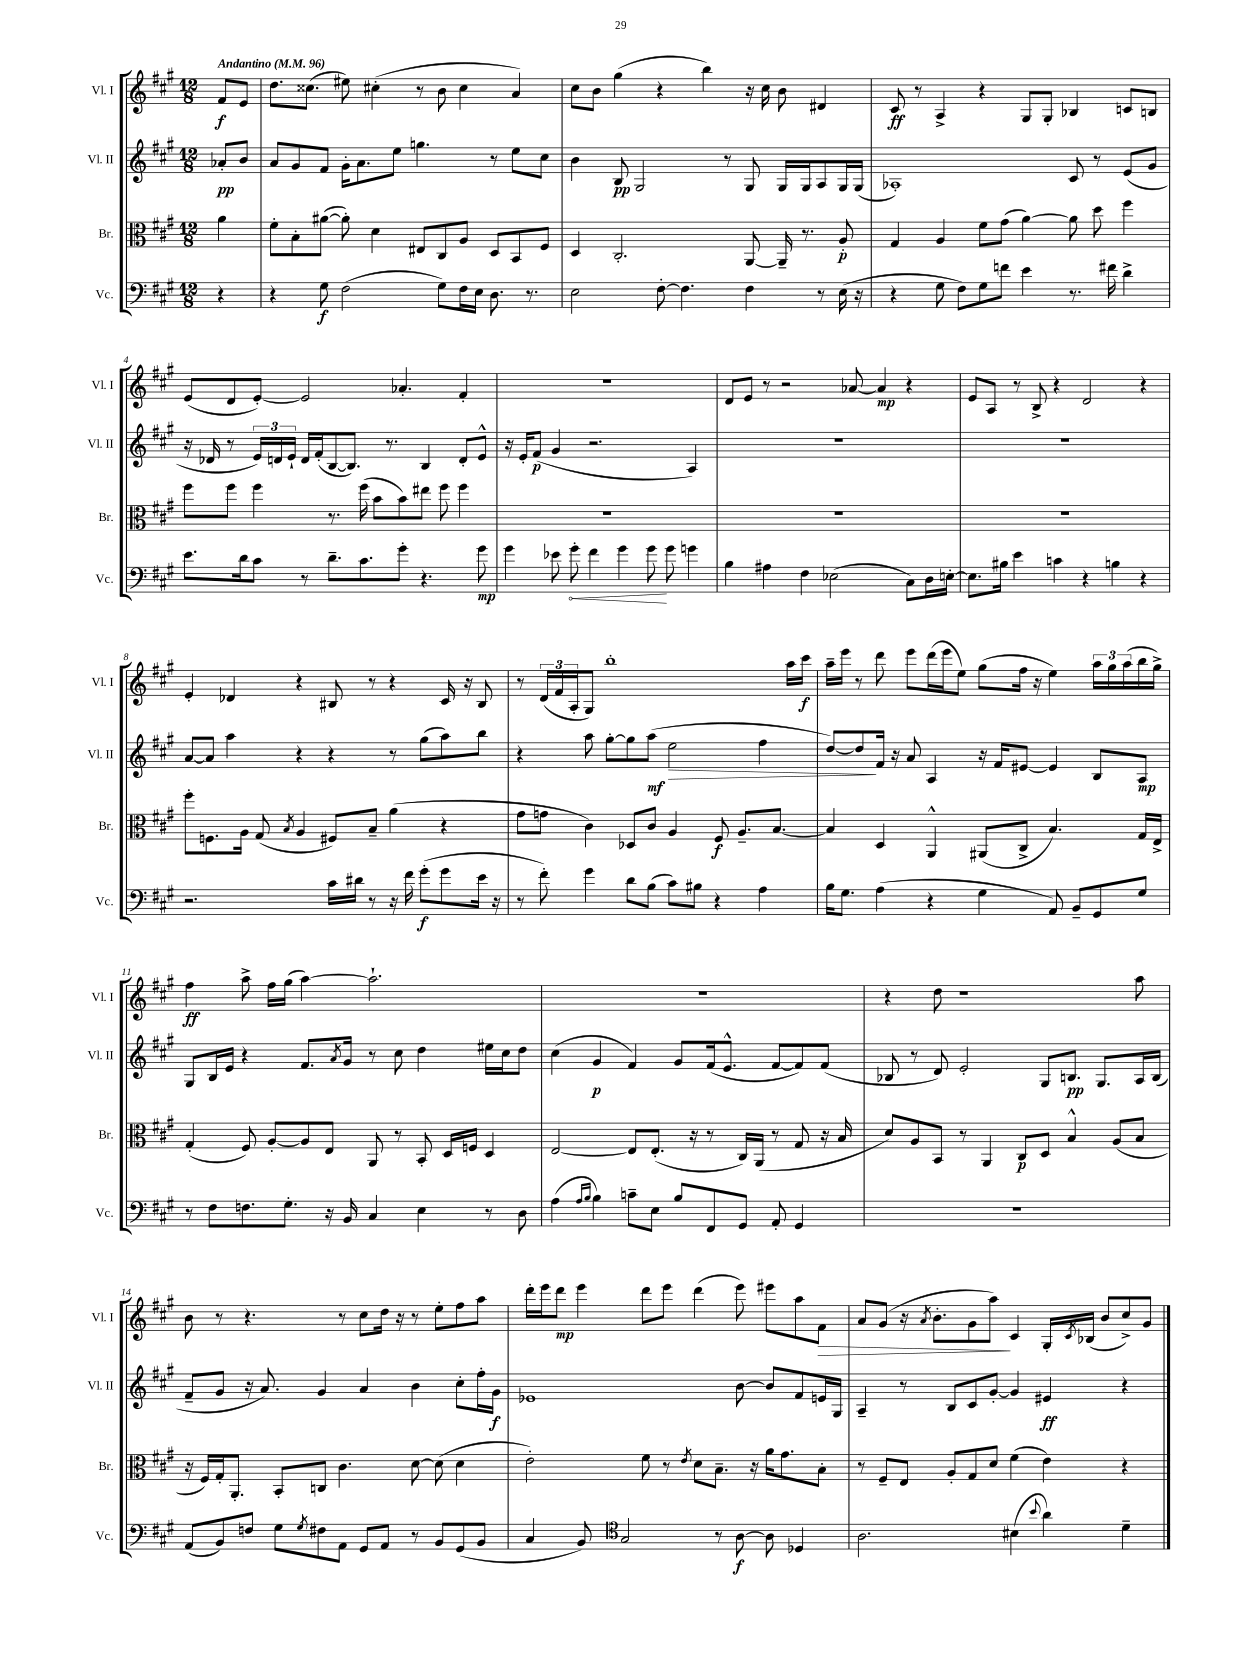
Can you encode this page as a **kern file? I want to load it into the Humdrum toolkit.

**kern	**dynam	**kern	**dynam	**kern	**dynam	**kern	**dynam
*part4	*part4	*part3	*part3	*part2	*part2	*part1	*part1
*staff4	*staff4	*staff3	*staff3	*staff2	*staff2	*staff1	*staff1
*I"Vc.	*	*I"Br.	*	*I"Vl. II	*	*I"Vl. I	*
*I'Vc.	*	*I'Br.	*	*I'Vl. II	*	*I'Vl. I	*
*clefF4	*	*clefC3	*	*clefG2	*	*clefG2	*
*k[f#c#g#]	*	*k[f#c#g#]	*	*k[f#c#g#]	*	*k[f#c#g#]	*
*M12/8	*	*M12/8	*	*M12/8	*	*M12/8	*
*MM96	*	*MM96	*	*MM96	*	*MM96	*
=	=	=	=	=	=	=	=
!	!	!	!	!	!	!LO:TX:a:B:t=Andantino	!
4r	.	4a\	.	8a-X'/L	pp	8f#/L	f
.	.	.	.	8b/J	.	8e/J	.
=1	=1	=1	=1	=1	=1	=1	=1
4r	.	8f#'\L	.	8a/L	.	8.dd\L	.
.	.	8B'\	.	8g#/	.	.	.
.	.	.	.	.	.	(8.cc##X\J	.
8G#\	f	([8a#X\J	.	8f#/J	.	.	.
(2F#\	.	8a#'\])	.	16g#'\KL	.	8ee#X\)	.
.	.	.	.	8.a\	.	.	.
.	.	4d\	.	.	.	(4cc#X'\	.
.	.	.	.	8ee\J	.	.	.
.	.	8E#X/L	.	4.ggn\	.	8r	.
8G#\L)	.	8C#/	.	.	.	8b\	.
16F#\L	.	8A/J	.	.	.	4cc#\	.
16E\JJ	.	.	.	.	.	.	.
8.D\	.	8D/L	.	8r	.	.	.
.	.	8BB/	.	8ee\L	.	4a/)	.
8.r	.	.	.	.	.	.	.
.	.	8F#/J	.	8cc#\J	.	.	.
=2	=2	=2	=2	=2	=2	=2	=2
2E\	.	4D/	.	4b\	.	8cc#\L	.
.	.	.	.	.	.	8b\J	.
.	.	2.C#'/	.	8B/	pp	(4gg#\	.
.	.	.	.	2G#/	.	.	.
[8F#'\	.	.	.	.	.	4r	.
4.F#\]	.	.	.	.	.	.	.
.	.	.	.	.	.	4bb\)	.
.	.	.	.	8r	.	.	.
4F#\	.	[8AA/	.	8G#/	.	16r	.
.	.	.	.	.	.	16cc#\	.
.	.	16AA~/]	.	16G#/LL	.	8b\	.
.	.	8.r	.	16G#/J	.	.	.
8r	.	.	.	8A/	.	4d#X/	.
(16E\	.	8A'/	p	16G#/L	.	.	.
16r	.	.	.	(16G#/JJ	.	.	.
=3	=3	=3	=3	=3	=3	=3	=3
4r	.	4G#/	.	1A-X')	.	8c#/	ff
.	.	.	.	.	.	8r	.
8G#\	.	4A/	.	.	.	4A^/	.
8F#\L)	.	.	.	.	.	.	.
8G#\	.	8f#\L	.	.	.	4r	.
8fn\J	.	(8g#\J	.	.	.	.	.
4e\	.	[4a\)	.	.	.	8G#/L	.
.	.	.	.	.	.	8G#'/J	.
8.r	.	8a\]	.	8c#/	.	4B-X/	.
.	.	8dd\	.	8r	.	.	.
16f#X\	.	.	.	.	.	.	.
4d^\	.	4ff#\	.	(8e/L	.	8cn/L	.
.	.	.	.	8g#/J	.	8Bn/J	.
!!LO:LB:g=z
=4	=4	=4	=4	=4	=4	=4	=4
8.e\L	.	8ff#\L	.	16r	.	(8e/L	.
.	.	.	.	16d-X/	.	.	.
.	.	8ff#\J	.	8r	.	8d/	.
16d\k	.	.	.	.	.	.	.
8c#\J	.	4ff#\	.	24e/LL)	.	[8e'/J)	.
.	.	.	.	24dn/	.	.	.
.	.	.	.	24e`/JJ	.	.	.
8r	.	.	.	16d/LL	.	2e/]	.
.	.	.	.	(16f#'/J	.	.	.
8.d~\L	.	8.r	.	[8B/	.	.	.
.	.	.	.	8.B/J])	.	.	.
8.c#\	.	(16ff#\	.	.	.	.	.
.	.	8b\L	.	.	.	.	.
.	.	.	.	8.r	.	.	.
8g#'\J	.	8b\)	.	.	.	4.a-X'/	.
4.r	.	8ee#X\J	.	4B/	.	.	.
.	.	8ff#\	.	.	.	.	.
.	.	4ff#\	.	8d'/L	.	4f#'/	.
8g#\	mp	.	.	8e^^/J	.	.	.
=5	=5	=5	=5	=5	=5	=5	=5
4g#\	.	1.r	.	16r	.	1.r	.
.	.	.	.	16e'/KL	.	.	.
.	.	.	.	(8f#/J	p	.	.
8e-X\	.	.	.	4g#/	.	.	.
!	!LO:HP:b	!	!	!	!	!	!
8g#'\	<	.	.	.	.	.	.
4f#\	.	.	.	2.r	.	.	.
4g#\	.	.	.	.	.	.	.
8g#\	.	.	.	.	.	.	.
8g#\	[	.	.	.	.	.	.
4gn\	.	.	.	4A/)	.	.	.
=6	=6	=6	=6	=6	=6	=6	=6
4B\	.	1.r	.	1.r	.	8d/L	.
.	.	.	.	.	.	8e/J	.
4A#X\	.	.	.	.	.	8r	.
.	.	.	.	.	.	2r	.
4F#\	.	.	.	.	.	.	.
(2E-X\	.	.	.	.	.	.	.
.	.	.	.	.	.	[8a-X/	.
.	.	.	.	.	.	4a-/]	mp
8C#\L)	.	.	.	.	.	4r	.
16D\L	.	.	.	.	.	.	.
[16En'\JJ	.	.	.	.	.	.	.
=7	=7	=7	=7	=7	=7	=7	=7
8.E\L]	.	1.r	.	1.r	.	8e/L	.
.	.	.	.	.	.	8A/J	.
16B#X\Jk	.	.	.	.	.	.	.
4e\	.	.	.	.	.	8r	.
.	.	.	.	.	.	8B^/	.
4cn\	.	.	.	.	.	4r	.
4r	.	.	.	.	.	2d/	.
4Bn\	.	.	.	.	.	.	.
4r	.	.	.	.	.	4r	.
!!LO:LB:g=z
=8	=8	=8	=8	=8	=8	=8	=8
2.r	.	8ff#'\L	.	[8a/L	.	4e'/	.
.	.	8.Fn\	.	8a/J]	.	.	.
.	.	.	.	4aa\	.	4d-X/	.
.	.	16A\Jk	.	.	.	.	.
.	.	(8G#/	.	.	.	.	.
.	.	8qB/	.	.	.	.	.
.	.	4A/	.	4r	.	4r	.
16c#\LL	.	8F#X/L)	.	4r	.	8B#X/	.
16d#X\JJ	.	.	.	.	.	.	.
8r	.	8B~/J	.	.	.	8r	.
16r	.	(4a\	.	8r	.	4r	.
16f#\	.	.	.	.	.	.	.
(8g#'\L	f	.	.	(8gg#\L	.	.	.
8g#\	.	4r	.	8aa\)	.	16c#/	.
.	.	.	.	.	.	16r	.
16e\Jk	.	.	.	8bb\J	.	8B#/	.
16r	.	.	.	.	.	.	.
=9	=9	=9	=9	=9	=9	=9	=9
8r	.	8g#\L	.	4r	.	8r	.
8f#'\)	.	8gn\J	.	.	.	(24d/LL	.
.	.	.	.	.	.	24f#/	.
.	.	.	.	.	.	24A'/J	.
4g#\	.	4c#\)	.	8aa\	.	8G#/J)	.
.	.	.	.	[8gg#'\L	.	1bb'	.
8d\L	.	8D-X/L	.	8gg#\]	.	.	.
(8B\J	.	8c#/J	.	(8aa\J	mf	.	.
!	!	!	!	!	!LO:HP:b	!	!
8c#\L)	.	4A/	.	2ee\	>	.	.
8B#X\J	.	.	.	.	.	.	.
4r	.	8F#/	f	.	.	.	.
.	.	8.A~/L	.	.	.	.	.
4A\	.	.	.	4ff#\	.	.	.
.	.	[8.B/J	.	.	.	.	.
.	.	.	.	.	.	16aa\LL	.
.	.	.	.	.	.	16ccc#\JJ	f
=10	=10	=10	=10	=10	=10	=10	=10
16B\KL	.	4B/]	.	[8dd/L)	.	16aa~\LL	.
8.G#\J	.	.	.	.	.	16eee\JJ	.
.	.	.	.	8dd/]	.	8r	.
(4A\	.	4D/	.	16f#/Jk	]	8ddd\	.
.	.	.	.	16r	.	.	.
.	.	.	.	8a/	.	8eee\L	.
4r	.	4AA^^/	.	4A/	.	(16ddd\L	.
.	.	.	.	.	.	16eee\J	.
.	.	.	.	.	.	8ee\J)	.
4G#\	.	(8AA#X/L	.	16r	.	(8gg#\L	.
.	.	.	.	16f#/KL	.	.	.
.	.	8C#^/J	.	[8e#X/J	.	16ff#\Jk	.
.	.	.	.	.	.	16r	.
8AA/)	.	4.B/)	.	4e#/]	.	4ee\)	.
8BB~/L	.	.	.	.	.	.	.
8GG#/	.	.	.	8B/L	.	24aa\LL	.
.	.	.	.	.	.	24gg#\	.
.	.	.	.	.	.	(24aa\	.
8G#/J	.	16G#/LL	.	8A/J	mp	16bb\	.
.	.	16E^/JJ	.	.	.	16gg#^\JJ)	.
!!LO:LB:g=z
=11	=11	=11	=11	=11	=11	=11	=11
8r	.	(4G#'/	.	8G#/L	.	4ff#\	ff
8F#\L	.	.	.	16B/L	.	.	.
.	.	.	.	16e/JJ	.	.	.
8.Fn\	.	8F#/)	.	4r	.	8aa^\	.
.	.	[8A'/L	.	.	.	16ff#\LL	.
8.G#'\J	.	.	.	.	.	(16gg#\JJ	.
.	.	8A/]	.	8.f#/L	.	[4aa\)	.
16r	.	8E/J	.	.	.	.	.
.	.	.	.	8qa/	.	.	.
16BB/	.	.	.	16g#/Jk	.	.	.
4C#/	.	8AA/	.	8r	.	2.aa`\]	.
.	.	8r	.	8cc#\	.	.	.
4E\	.	8BB'/	.	4dd\	.	.	.
.	.	16D/LL	.	.	.	.	.
.	.	16Fn/JJ	.	.	.	.	.
8r	.	4D/	.	16ee#X\LL	.	.	.
.	.	.	.	16cc#\J	.	.	.
8D\	.	.	.	8dd\J	.	.	.
=12	=12	=12	=12	=12	=12	=12	=12
(4A\	.	[2E/	.	(4cc#\	.	1.r	.
16qqA/LL	.	.	.	.	.	.	.
16qqB/JJ	.	.	.	.	.	.	.
4B\)	.	.	.	4g#/	p	.	.
8cn~\L	.	8E/L]	.	4f#/)	.	.	.
8E\J	.	(8.E'/J	.	.	.	.	.
8B/L	.	.	.	8g#/L	.	.	.
.	.	16r	.	.	.	.	.
8FF#/	.	8r	.	(16f#/k	.	.	.
.	.	.	.	8.e^^/J	.	.	.
8GG#/J	.	16C#/LL)	.	.	.	.	.
.	.	(16AA/JJ	.	.	.	.	.
8AA'/	.	8r	.	[8f#/L	.	.	.
4GG#/	.	8G#/	.	8f#/])	.	.	.
.	.	16r	.	(8f#/J	.	.	.
.	.	16B/	.	.	.	.	.
=13	=13	=13	=13	=13	=13	=13	=13
1.r	.	8d/L)	.	8B-X/	.	4r	.
.	.	8A/	.	8r	.	.	.
.	.	8BB/J	.	8d/)	.	8dd\	.
.	.	8r	.	2e'/	.	1r	.
.	.	4AA/	.	.	.	.	.
.	.	8C#/L	p	.	.	.	.
.	.	8D/J	.	8G#/L	.	.	.
.	.	4B^^/	.	8.Bn/J	pp	.	.
.	.	.	.	8.G#/L	.	.	.
.	.	(8A/L	.	.	.	.	.
.	.	8B/J	.	16A/L	.	8aa\	.
.	.	.	.	(16B/JJ	.	.	.
!!LO:LB:g=z
=14	=14	=14	=14	=14	=14	=14	=14
(8AA/L	.	16r	.	8f#~/L	.	8b\	.
.	.	16F#/LL)	.	.	.	.	.
8BB/)	.	16G#'/J	.	8g#/J	.	8r	.
.	.	8.AA'/J	.	.	.	.	.
8Fn/J	.	.	.	16r	.	4.r	.
.	.	.	.	8.a/)	.	.	.
8G#\L	.	8BB'/L	.	.	.	.	.
8qG#/	.	.	.	.	.	.	.
8F#X\	.	8Cn/J	.	4g#/	.	.	.
8AA\J	.	4.c#\	.	.	.	8r	.
8GG#/L	.	.	.	4a/	.	8cc#\L	.
8AA/J	.	.	.	.	.	16dd\Jk	.
.	.	.	.	.	.	16r	.
8r	.	[8d\	.	4b\	.	8r	.
8BB/L	.	(8d\]	.	.	.	8ee'\L	.
(8GG#/	.	4d\	.	8cc#'\L	.	8ff#\	.
8BB/J	.	.	.	16ff#'\L	.	8aa\J	.
.	.	.	.	16g#\JJ	f	.	.
=15	=15	=15	=15	=15	=15	=15	=15
4C#/	.	2e'\)	.	1e-X	.	16ddd'\LL	.
.	.	.	.	.	.	16eee\J	.
.	.	.	.	.	.	8ddd\J	mp
8BB/)	.	.	.	.	.	4eee\	.
*clefC4	*	*	*	*	*	*	*
2G#/	.	.	.	.	.	.	.
.	.	8f#\	.	.	.	8ddd\L	.
.	.	8r	.	.	.	8eee\J	.
.	.	8qe/	.	.	.	.	.
.	.	8d\L	.	.	.	(4ddd\	.
8r	.	8.B~\J	.	.	.	.	.
[8A\	f	.	.	[8b\	.	8eee\)	.
.	.	16r	.	.	.	.	.
8A\]	.	16a\KL	.	8b/L]	.	8eee#X\L	.
.	.	8.g#\	.	.	.	.	.
4D-X/	.	.	.	8f#/	.	8aa\	.
!	!	!	!	!	!	!	!LO:HP:b
.	.	8B'\J	.	16en/L	.	8f#\J	>
.	.	.	.	16G#/JJ	.	.	.
=16	=16	=16	=16	=16	=16	=16	=16
2.A\	.	8r	.	4A~/	.	8a/L	.
.	.	8F#~/L	.	.	.	(8g#/J	.
.	.	8E/J	.	8r	.	16r	.
.	.	.	.	.	.	8qa/	.
.	.	.	.	.	.	8.b'\L	.
.	.	8A'/L	.	8B/L	.	.	.
.	.	8G#/	.	8c#/	.	8g#\	.
.	.	8d/J	.	[8g#'/J	.	8aa\J)	.
(4B#X\	.	(4f#\	.	4g#/]	.	4c#/	]
8qqb/	.	.	.	.	.	.	.
4a\)	.	4e\)	.	4e#X/	ff	16G#'/LL	.
.	.	.	.	.	.	8qc#/	.
.	.	.	.	.	.	(16B-X/JJ	.
.	.	.	.	.	.	8b/L	.
4d~\	.	4r	.	4r	.	8cc#^/)	.
.	.	.	.	.	.	8g#/J	.
==	==	==	==	==	==	==	==
*-	*-	*-	*-	*-	*-	*-	*-
